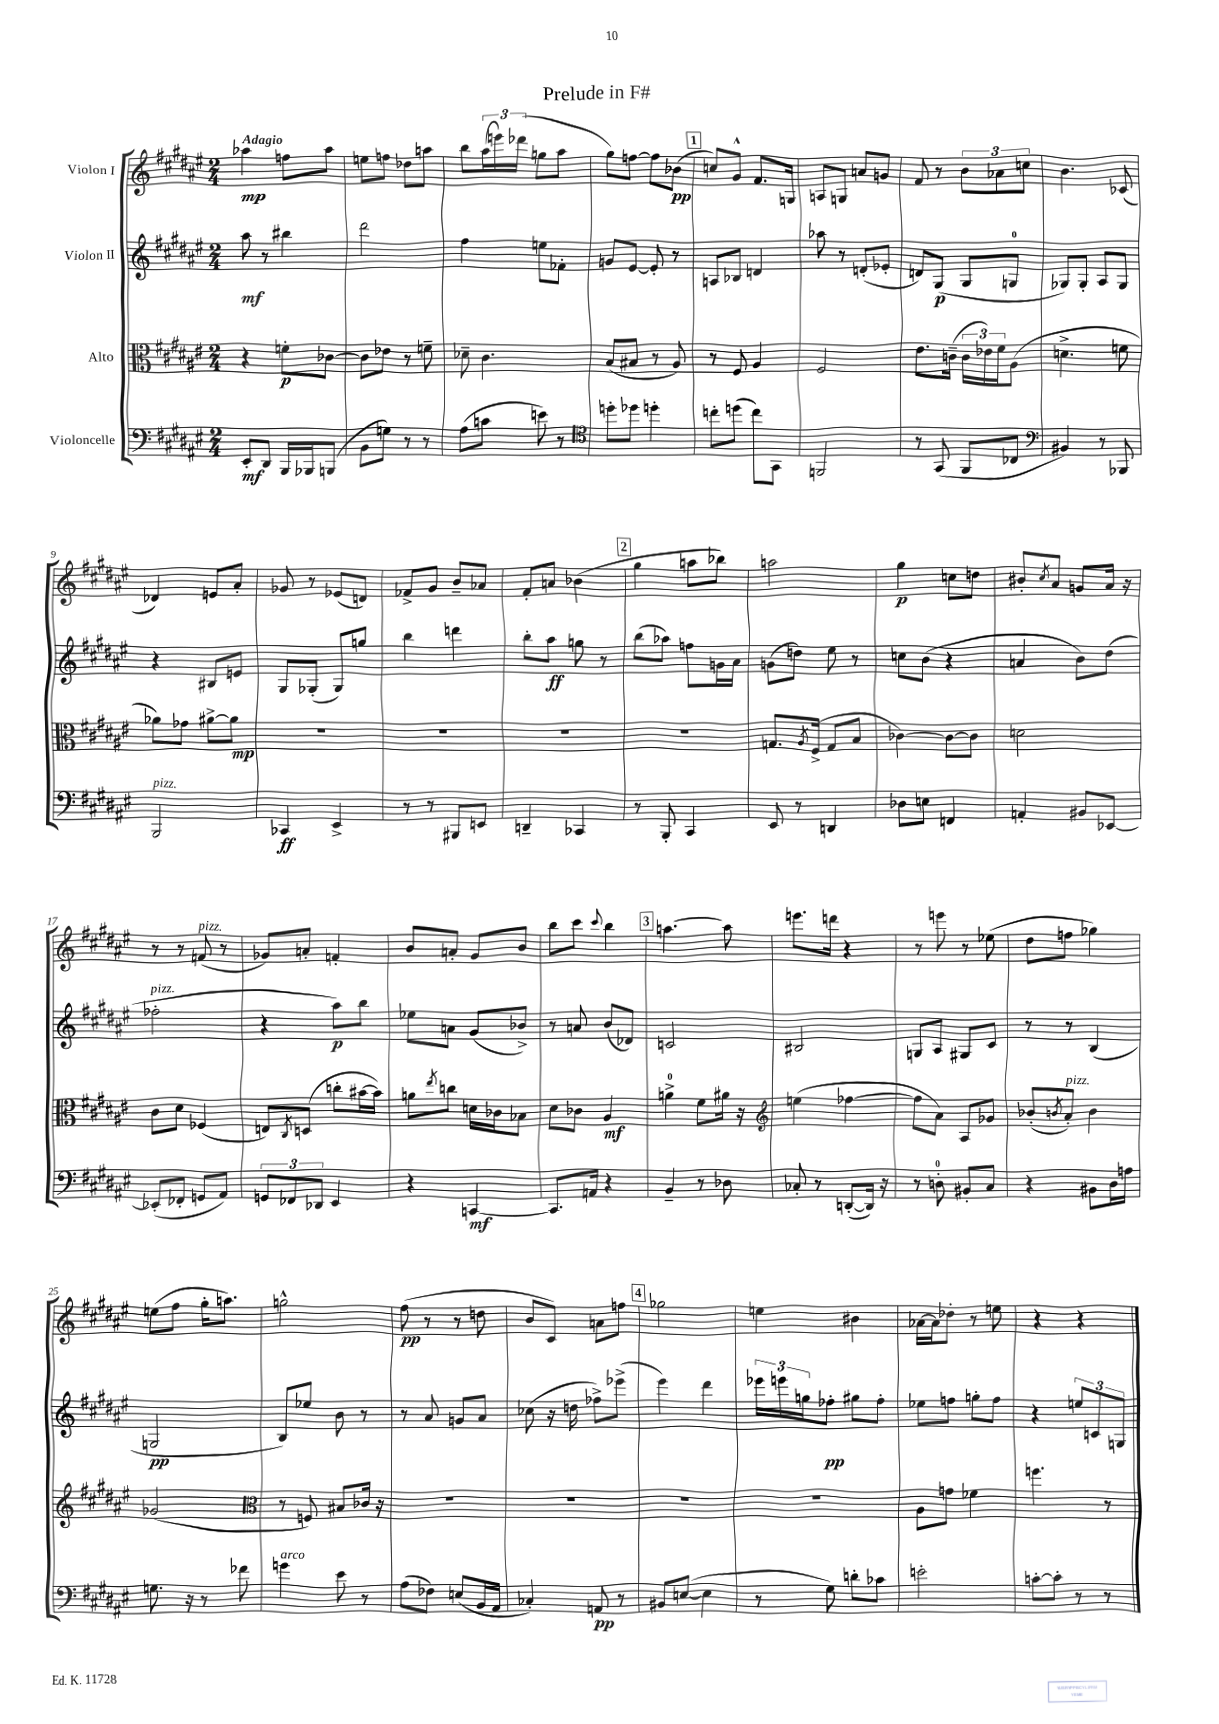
\header { title = "Prelude in F#" }
<<
\new StaffGroup <<
\new Staff = "s0" \with { instrumentName = "Violon I" } {
    \clef treble \key fis \major \numericTimeSignature \time 2/4 \tempo "Adagio"
    aes''4\mp f''8 aes''8 |
    e''8 f''8 des''8 a''8 |
    b''8 \tuplet 3/2 { ais''16( e'''16) des'''16( } g''8 ais''8 |
    gis''8) f''8~ f''8 bes'8\pp( |
    \mark \markup { \box "1" } c''8) gis'8-^ fis'8. g16 |
    a8 g8 a'8 g'8 |
    fis'8 r8 \tuplet 3/2 { b'8 aes'8 c''8 } |
    b'4. ces'8( |
    des'4) e'8 ais'8-. |
    ges'8 r8 ees'8( d'8) |
    fes'8-> gis'8 b'8-- aes'8 |
    fis'8-. a'8 bes'4( |
    \mark \markup { \box "2" } gis''4 a''8 bes''8) |
    a''2 |
    gis''4\p c''8 d''8 |
    bis'8-. \acciaccatura { cis''8 } ais'8 g'8 ais'16 r16 |
    r8 r8 f'8^\markup { \italic "pizz." }( r8 |
    ges'8) a'8-. f'4-. |
    b'8 a'8-. gis'8 b'8 |
    b''8 cis'''8 \appoggiatura { cis'''8 } b''4 |
    \mark \markup { \box "3" } a''4.~ a''8 |
    e'''8. d'''16 r4 |
    r8 e'''8 r8 ees''8( |
    dis''8 f''8 ges''4) |
    e''8( fis''8 gis''16-. a''8.) |
    g''2-^ |
    fis''8\pp( r8 r8 d''8 |
    b'8 cis'8) a'8 f''8 |
    \mark \markup { \box "4" } ges''2 |
    e''4 bis'4 |
    aes'16~ aes'16 des''8-. r8 e''8 |
    r4 r4 \bar "|." |
}
\new Staff = "s1" \with { instrumentName = "Violon II" } {
    \clef treble \key fis \major \numericTimeSignature \time 2/4
    ais''8\mf r8 bis''4 |
    dis'''2 |
    fis''4 e''8 fes'8-. |
    g'8 eis'8~ eis'8-. r8 |
    \mark \markup { \box "1" } a8 bes8 d'4 |
    aes''8 r8 d'8-.( ees'8-. |
    d'8) gis8\p( gis8 g8-0 |
    ges8) ges8-. ais8 ges8 |
    r4 bis8 e'8 |
    gis8 ges8-.( ges8) g''8 |
    b''4 d'''4 |
    b''8-. ais''8\ff g''8 r8 |
    \mark \markup { \box "2" } b''8( aes''8) f''8 g'16 ais'16 |
    g'8( d''8) eis''8 r8 |
    c''8 b'8( r4 |
    a'4 b'8) dis''8( |
    fes''2-.^\markup { \italic "pizz." } |
    r4 ais''8\p) b''8 |
    ees''8 a'8 gis'8( bes'8->) |
    r8 a'8 b'8( des'8) |
    \mark \markup { \box "3" } c'2 |
    bis2 |
    g8 ais8 gis8 cis'8 |
    r8 r8 b4( |
    g2\pp |
    b8) ees''8 b'8 r8 |
    r8 ais'8 g'8 ais'8 |
    ces''8( r16 d''16 fes''8->) ees'''8->( |
    \mark \markup { \box "4" } eis'''4) dis'''4 |
    \tuplet 3/2 { ees'''16 e'''16 g''16 } fes''8-.\pp gis''8 fes''8-. |
    ees''8 f''8 g''8-. f''8 |
    r4 \tuplet 3/2 { e''8 c'8 g8 } \bar "|." |
}
\new Staff = "s2" \with { instrumentName = "Alto" } {
    \clef alto \key fis \major \numericTimeSignature \time 2/4
    r4 f'8-.\p ces'8~ |
    ces'8 ees'8 r8 f'8-- |
    des'8-- cis'4. |
    b8( bis8 r8 ais8) |
    \mark \markup { \box "1" } r8 fis8 ais4 |
    fis2 |
    eis'8. c'16--( \tuplet 3/2 { c'16 ees'16) fis'16 } ais8( |
    d'4.-> f'8 |
    aes'8) ges'8 ais'8~-> ais'8\mp |
    R2 |
    R2 |
    R2 |
    \mark \markup { \box "2" } R2 |
    g8. \acciaccatura { ais8 } fis16->( g8 b8 |
    ces'4~) ces'8~ ces'8 |
    d'2 |
    cis'8 dis'8 fes4( |
    e8) \acciaccatura { cis8 } d8( c''8-. bis'16~ bis'16) |
    a'8 \acciaccatura { eis''8 } c''8 d'16 ces'16 bes8 |
    dis'8 ces'8 ais4\mf |
    \mark \markup { \box "3" } a'4-0-> fis'8 ais'16 r16 |
    \clef treble e''4( fes''4~ |
    fes''8 ais'8) ais8 ges'8 |
    bes'8-.( \acciaccatura { b'8 } ais'8-.^\markup { \italic "pizz." }) b'4 |
    ges'2( |
    \clef alto r8 f8) bis8 ces'16 r16 |
    R2 |
    R2 |
    \mark \markup { \box "4" } R2 |
    R2 |
    ais8 g'8 fes'4 |
    f''4. r8 \bar "|." |
}
\new Staff = "s3" \with { instrumentName = "Violoncelle" } {
    \clef bass \key fis \major \numericTimeSignature \time 2/4
    eis,8-.\mf dis,8 b,,16 bes,,16 b,,8( |
    b,8 g8) r8 r8 |
    ais8( c'8 e'8) r8 |
    \clef tenor d''8-. des''8 d''4-. |
    \mark \markup { \box "1" } c''8-. d''8( c''8) gis,8 |
    f,2 |
    r8 gis,8( fis,8 ces8 |
    \clef bass bis,4) r8 bes,,8 |
    b,,2^\markup { \italic "pizz." } |
    ces,4\ff eis,4-> |
    r8 r8 bis,,8 e,8 |
    d,4-- ces,4 |
    \mark \markup { \box "2" } r8 b,,8-. cis,4 |
    eis,8 r8 d,4 |
    des8 e8 f,4 |
    a,4-. bis,8 ees,8~ |
    ees,8-.( fes,8-. g,8 ais,8) |
    \tuplet 3/2 { g,8 fes,8 des,8 } eis,4 |
    r4 c,4~\mf |
    c,8. a,16 r4 |
    \mark \markup { \box "3" } b,4-- r8 des8 |
    ces8-. r8 d,8~-.( d,16) r16 |
    r8 d8-0-. bis,8-. cis8 |
    r4 bis,8 dis16 a16 |
    g8. r16 r8 fes'8 |
    g'4^\markup { \italic "arco" } eis'8 r8 |
    ais8( fes8) e8( b,16 ais,16 |
    ces4-.) a,8\pp r8 |
    \mark \markup { \box "4" } bis,8 e8~( e4 |
    r8 gis8) d'8-. ces'8 |
    e'2-. |
    c'8~-. c'8-. r8 r8 \bar "|." |
}
>>
>>
